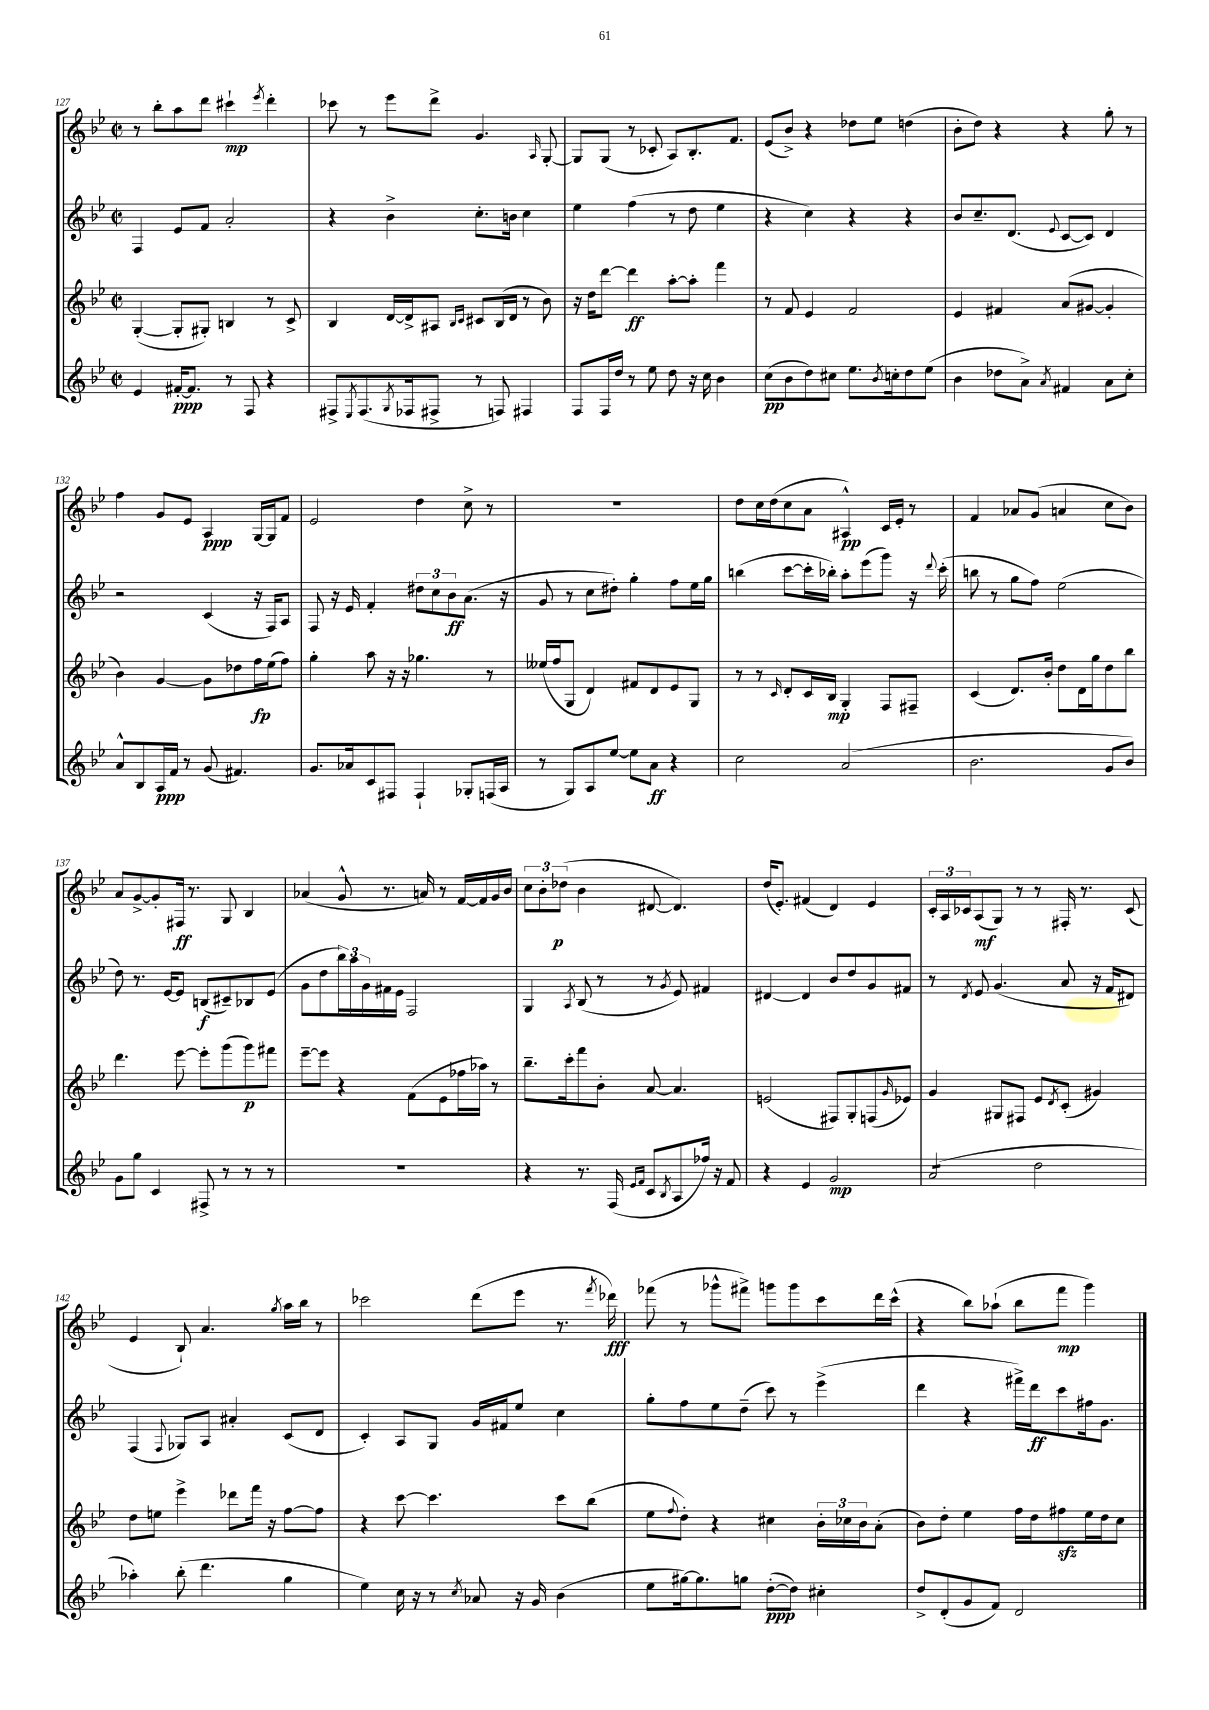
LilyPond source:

<<
\new StaffGroup <<
\new Staff = "s0" {
    \clef treble \key bes \major \defaultTimeSignature \time 2/2
    r8 bes''8-. a''8 d'''8 cis'''4-!\mp \acciaccatura { ees'''8 } d'''4-. |
    ces'''8 r8 ees'''8 d'''8-> g'4. \grace { a16 } g8~-. |
    g8 g8( r8 ces'8-. a8) bes8.-. f'8. |
    ees'8( bes'8->) r4 des''8 ees''8 d''4( |
    bes'8-. d''8) r4 r4 g''8-. r8 |
    f''4 g'8 ees'8 a4\ppp g16~ g16 f'8 |
    ees'2 d''4 c''8-> r8 |
    R1 |
    d''8 c''16 d''16( c''8 a'8 ais4-^\pp) c'16 ees'16-. r8 |
    f'4 aes'8 g'8( a'4 c''8 bes'8) |
    a'8 g'8~-> g'8-. fis16\ff r8. g8 bes4 |
    aes'4( g'8-^ r8. a'16) r8 f'16~ f'16 g'16 bes'16 |
    \tuplet 3/2 { c''8 bes'8-. des''8\p( } bes'4 dis'8~ dis'4.) |
    d''16( ees'8.-.) fis'4( d'4) ees'4 |
    \tuplet 3/2 { c'16-. a16 ces'16 } a8\mf( g8) r8 r8 fis16-. r8. ces'8( |
    ees'4 bes8-!) a'4. \acciaccatura { g''8 } a''16 bes''16 r8 |
    ces'''2 d'''8( ees'''8 r8. \acciaccatura { f'''8 } des'''16\fff) |
    fes'''8( r8 ges'''8-^ fis'''8->) g'''8 g'''8 c'''8 d'''16 c'''16-^( |
    r4 bes''8) aes''8-!( bes''8 f'''8\mp g'''4) \bar "|." |
}
\new Staff = "s1" {
    \clef treble \key bes \major \defaultTimeSignature \time 2/2
    f4 ees'8 f'8 a'2-. |
    r4 bes'4-> c''8.-. b'16 c''4 |
    ees''4 f''4( r8 d''8 ees''4 |
    r4 c''4) r4 r4 |
    bes'8 c''8.-- d'8.( \appoggiatura { ees'8 } c'8~ c'8) d'4 |
    r2 c'4( r16 f16) a8 |
    f8 r16 ees'16 f'4-. \tuplet 3/2 { dis''8 c''8 bes'8\ff } a'8.( r16 |
    g'8 r8 c''8 dis''8-.) g''4-. f''8 ees''16 g''16 |
    b''4( c'''8~ c'''16-. bes''16-.) a''8-. ees'''8( g'''8) r16 \appoggiatura { d'''8 } c'''16-.( |
    b''8 r8 g''8 f''8) ees''2( |
    d''8) r8. ees'16~ ees'8 b8\f( cis'8--) bes8 ees'8( |
    g'8 d''8 \tuplet 3/2 { bes''16) a''16 g'16 } fis'16 ees'16 f2 |
    g4 \acciaccatura { a8 } bes8( r8 r8 \acciaccatura { g'8 } ees'8) fis'4 |
    dis'4~ dis'4 bes'8 d''8 g'8 fis'8 |
    r8 \acciaccatura { d'8 } ees'8 g'4.( a'8 r16 f'16 dis'8) |
    f4( \appoggiatura { f8 } ges8) a8 ais'4-. c'8( d'8 |
    c'4-.) a8 g8 g'16 fis'16 ees''8 c''4 |
    g''8-. f''8 ees''8 d''8--( c'''8) r8 ees'''4->( |
    d'''4 r4 fis'''16->) d'''16\ff c'''8 fis''16 g'8. \bar "|." |
}
\new Staff = "s2" {
    \clef treble \key bes \major \defaultTimeSignature \time 2/2
    g4~-.( g8-. gis8-.) b4 r8 c'8-> |
    bes4 d'16~ d'16-> ais8 \grace { bes16 c'16 } cis'8 bes16( d'16 r8 bes'8) |
    r16 d''16 d'''8~ d'''4\ff a''8~-. a''8-. f'''4 |
    r8 f'8 ees'4 f'2 |
    ees'4 fis'4 a'8( gis'8~ gis'4-. |
    bes'4) g'4~ g'8 des''8 f''16\fp ees''16( f''8) |
    g''4-. a''8 r16 r16 ges''4. r8 |
    eeses''16( f''16 g8 d'4) fis'8 d'8 ees'8 g8 |
    r8 r8 \grace { c'16 } d'8-. c'16 bes16\mp g4-. f8 fis8-- |
    c'4( d'8.) bes'16-. d''8 d'16 g''16 d''8 bes''8 |
    d'''4. ees'''8~ ees'''8-. g'''8( g'''8\p) fis'''8 |
    ees'''8~-- ees'''8 r4 f'8( ees'8 fes''16 aes''16) r8 |
    bes''8.-- c'''16-. f'''8 bes'8-. a'8~ a'4. |
    e'2( fis8) g8-. f8( \grace { g'16 } ees'8) |
    g'4 gis8 fis8 ees'8 \acciaccatura { d'8 } c'8-.( gis'4) |
    d''8 e''8 ees'''4-> des'''8 f'''16 r16 f''8~ f''8 |
    r4 c'''8~ c'''4. c'''8 bes''8( |
    ees''8 \appoggiatura { f''8 } d''8-.) r4 cis''4 \tuplet 3/2 { bes'16-. ces''16 bes'16 } a'8-.( |
    bes'8) d''8-. ees''4 f''16 d''16 fis''8\sfz ees''16 d''16 c''8 \bar "|." |
}
\new Staff = "s3" {
    \clef treble \key bes \major \defaultTimeSignature \time 2/2
    ees'4 fis'16~-.\ppp fis'8. r8 f8 r4 |
    fis8-> \acciaccatura { ees8 } fis8.( \acciaccatura { g8 } fes16 fis8-> r8 f8) fis4 |
    f8 f16 d''16 r8 ees''8 d''8 r16 c''16 bes'4 |
    c''8\pp( bes'8 d''8) cis''8 ees''8. \acciaccatura { bes'8 } c''16-. d''8 ees''8( |
    bes'4 des''8 a'8->) \acciaccatura { a'8 } fis'4 a'8 c''8-. |
    a'8-^ bes8 a16\ppp f'16 r8 g'8( fis'4.) |
    g'8. aes'16 c'8 fis8 fis4-! ges8-. f16( a16 |
    r8 g8) a8 ees''8~ ees''8 a'8\ff r4 |
    c''2 a'2( |
    bes'2. g'8 bes'8) |
    g'8 g''8 c'4 fis8-> r8 r8 r8 |
    R1 |
    r4 r8. f16( \grace { ees'16 f'16 } c'8 \acciaccatura { bes8 } a8 fes''16) r16 f'8 |
    r4 ees'4 g'2\mp |
    a'2:8( d''2 |
    aes''4-.) bes''8-.( d'''4. g''4 |
    ees''4) c''16 r16 r8 \acciaccatura { c''8 } aes'8 r16 g'16 bes'4( |
    ees''8 gis''16~) gis''8. g''8 d''8~-.\ppp( d''8) cis''4-. |
    d''8-> d'8-.( g'8 f'8) d'2 \bar "|." |
}
>>
>>
\layout { \context { \Score currentBarNumber = #127 } }
